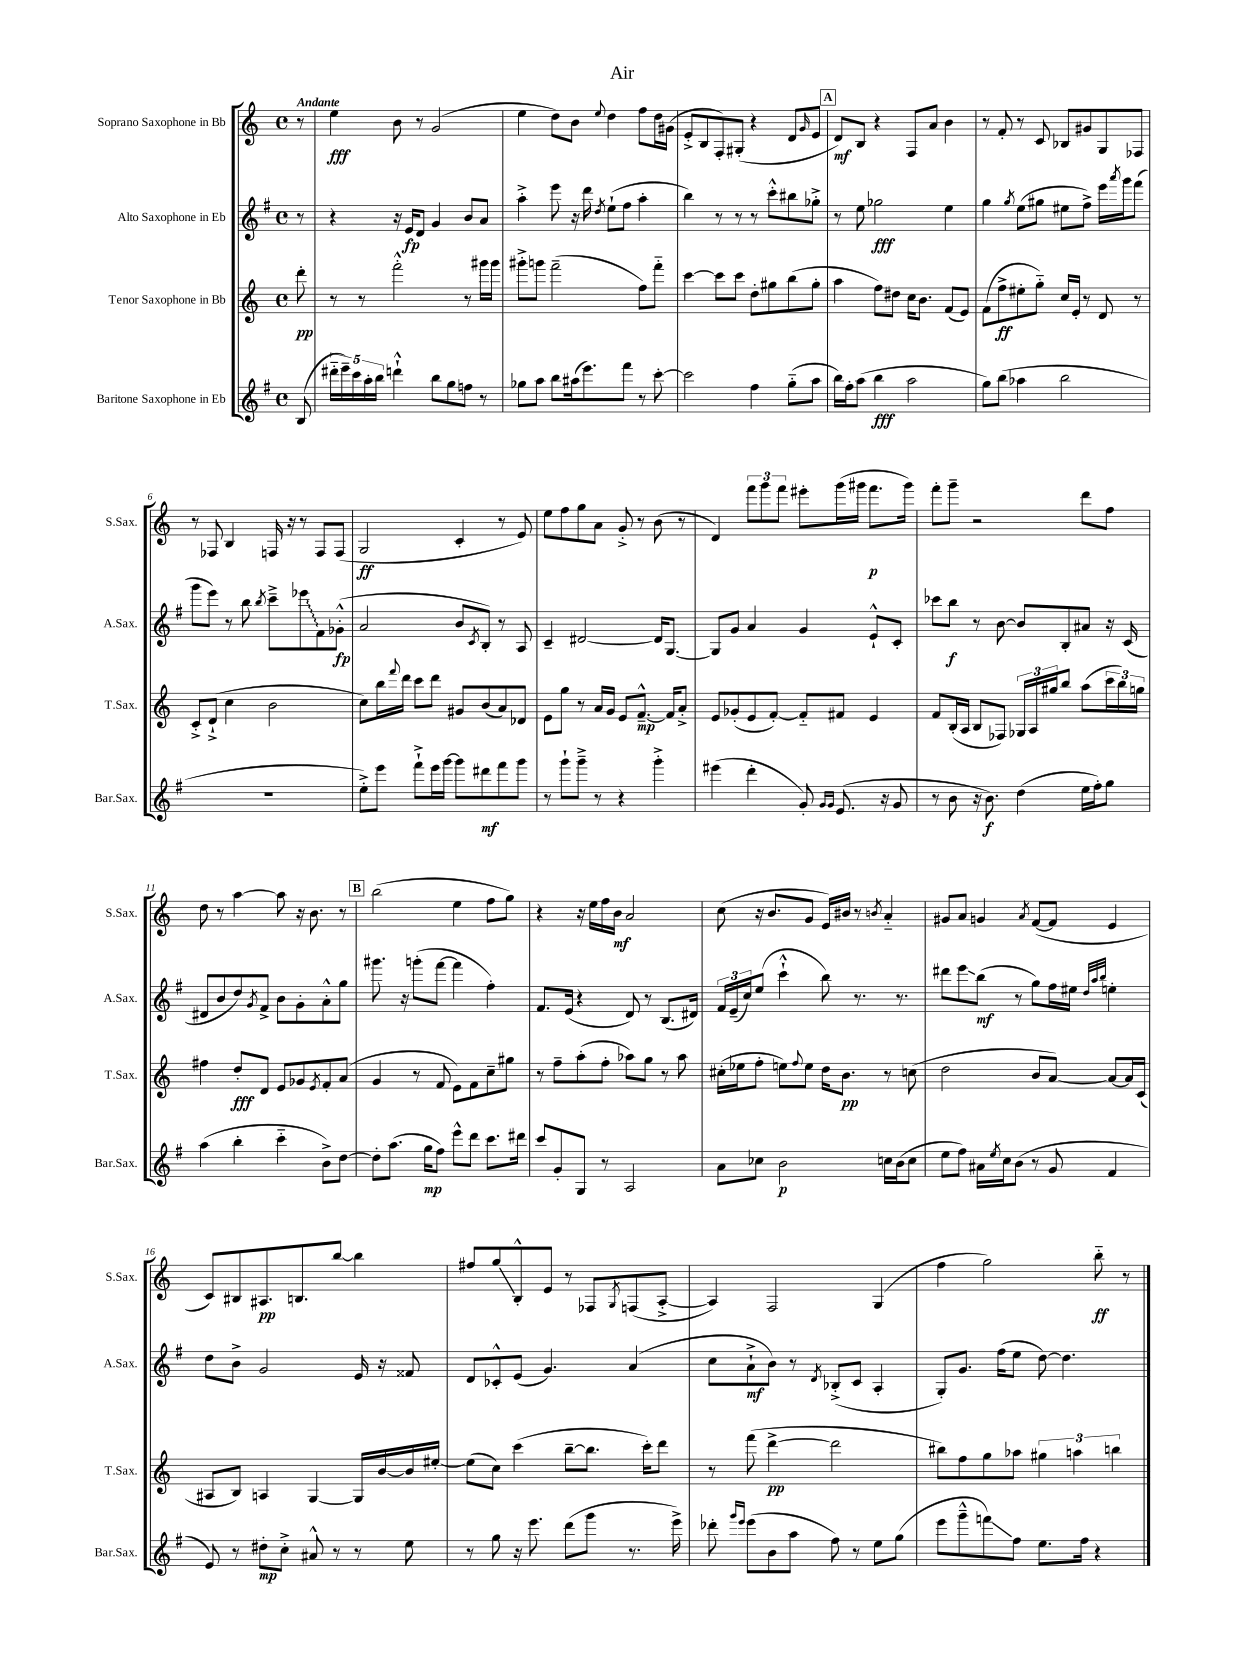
\header { title = "Air" }
<<
\new StaffGroup <<
\new Staff = "s0" \with { instrumentName = "Soprano Saxophone in Bb" shortInstrumentName = "S.Sax." } {
    \clef treble \key c \major \defaultTimeSignature \time 4/4 \partial 8 \tempo "Andante"
    r8 |
    e''4\fff b'8 r8 g'2( |
    e''4 d''8) b'8 \appoggiatura { e''8 } d''4 f''8 d''16 gis'16( |
    e'8-.-> b8 f8-.) gis8-.( r4 d'8 \grace { g'16 } e'8 |
    \mark \markup { \box "A" } d'8\mf) b8 r4 f8 a'8 b'4 |
    r8 f'8-. r8 c'8 bes8 gis'8 g8 fes8 |
    r8 fes8 b4 f16 r16 r8 f8 f8( |
    g2\ff c'4-. r8 e'8) |
    e''8 f''8 g''8 a'8 g'8-.-> r8 b'8( r8 |
    d'4) \tuplet 3/2 { f'''8 g'''8 f'''8 } eis'''8-. g'''16( gis'''16 f'''8.\p gis'''16) |
    f'''8-. g'''8-- r2 d'''8 f''8 |
    d''8 r8 a''4~ a''8 r16 b'8. r8 |
    \mark \markup { \box "B" } b''2( e''4 f''8 g''8) |
    r4 r16 e''16 f''16 b'16\mf a'2 |
    c''8( r16 b'8. g'8 e'16) bis'16 r8 \acciaccatura { b'8 } a'4-_ |
    gis'8 a'8 g'4 \acciaccatura { a'8 } f'8~( f'8 e'4 |
    c'8) bis8 ais8.\pp b8. b''8~ b''4 |
    fis''8 g''8\glissando b8-.-^ e'8 r8 fes8 \acciaccatura { g8 } f8( a8~-.-> |
    a4) f2 g4( |
    f''4 g''2) b''8-_\ff r8 \bar "|." |
}
\new Staff = "s1" \with { instrumentName = "Alto Saxophone in Eb" shortInstrumentName = "A.Sax." } {
    \clef treble \key g \major \defaultTimeSignature \time 4/4 \partial 8
    r8 |
    r4 r16 e'16\fp d'8 g'4 b'8 a'8 |
    a''4-.-> e'''8 r16 d'''16 \acciaccatura { d''8 } e''8-!( fis''8 a''4-. |
    b''4) r8 r8 r8 c'''8-.-^ bis''8 ges''8-.-> |
    \mark \markup { \box "A" } r8 e''8 ges''2\fff e''4 |
    g''4 \acciaccatura { g''8 } e''8( gis''8 eis''8 fis''8->) e'''16 \acciaccatura { a'''8 } g'''16 fis'''8( |
    g'''8 e'''8) r8 b''8 \acciaccatura { b''8 } c'''8---> \once \override Glissando.style = #'zigzag ees'''8\glissando fis'8 ges'8-.-^\fp( |
    a'2 b'8 \acciaccatura { c'8 } b8-.) r8 a8 |
    c'4-- dis'2~ dis'16 g8.~ |
    g8 g'8 a'4 g'4 e'8-!-^ c'8-. |
    ces'''8 b''8\f r8 b'8~ b'8 b8-. ais'8 r16 c'16( |
    dis'8 b'8 d''8) \acciaccatura { g'8 } fis'8-> b'8 g'8-. a'8-.-^ g''8 |
    \mark \markup { \box "B" } gis'''8. r16 g'''8-.( fis'''8~ fis'''4 fis''4-.) |
    fis'8. e'16( r4 d'8) r8 b8.( dis'16) |
    \tuplet 3/2 { fis'16 e'16--( c''16) } e''8( c'''4-!-^ b''8) r8. r8. |
    dis'''8 e'''8\glissando b''8\mf( r8 g''8) fis''16 eis''16 \grace { d''32 a''32 b''32 } e''4-. |
    d''8 b'8-> g'2 e'16 r16 fisis'8 |
    d'8 ces'8-.-^ e'8( g'4.) a'4( |
    c''8 a'8-!->\mf b'8) r8 \acciaccatura { d'8 } bes8-.->( c'8 a4-. |
    g8-.) g'8. fis''16( e''8 d''8~) d''4. \bar "|." |
}
\new Staff = "s2" \with { instrumentName = "Tenor Saxophone in Bb" shortInstrumentName = "T.Sax." } {
    \clef treble \key c \major \defaultTimeSignature \time 4/4 \partial 8
    d'''8-.\pp |
    r8 r8 f'''2-.-^ r8 gis'''16 gis'''16 |
    gis'''8-.-> g'''8 f'''2--( f''8) f'''8-_ |
    c'''4~ c'''8 c'''8 d''8-. gis''8 b''8( gis''8-. |
    \mark \markup { \box "A" } a''4 f''8) dis''8 c''16 b'8. f'8( e'8) |
    f'8( f''8->\ff eis''8-. g''8-_) c''16 e'16-. r8 d'8 r8 |
    c'8-.-> d'8-!->( c''4 b'2 |
    c''8) b''16 \appoggiatura { f'''8 } d'''16 c'''8 d'''8 gis'8 b'8( a'8) des'8 |
    e'8 g''8 r8 a'16 g'16 e'8 f'8.~---^\mp f'16 a'8-.-> |
    e'8 ges'8-.( e'8 f'8~-.) f'8-_ fis'8 e'4 |
    f'8 b16-.( a16 b8 fes8) \tuplet 3/2 { ges16 a16 gis''16 } b''8 a''8( \tuplet 3/2 { c'''16 b''16) g''16 } |
    fis''4 d''8-.\fff d'8 e'8 ges'8 \acciaccatura { e'8 } f'8-. a'8( |
    \mark \markup { \box "B" } g'4 r8 f'8 e'8) f'8 c''8-- gis''8 |
    r8 f''8-- a''8-.( f''8-. aes''8) g''8 r8 aes''8 |
    cis''16-.( ees''16 f''8-. e''8) \appoggiatura { f''8 } e''8 d''16 b'8.\pp r8 c''8( |
    d''2 b'8 a'8~) a'8~ a'16 c'16( |
    ais8 b8) a4 g4~ g16 b'16~ b'16 eis''16~-. |
    eis''8( c''8) c'''4( b''8~-- b''8. c'''16-.) d'''8 |
    r8 f'''8( d'''4~->\pp d'''2 |
    bis''8) f''8 g''8 aes''8 \tuplet 3/2 { gis''4 a''4 b''4 } \bar "|." |
}
\new Staff = "s3" \with { instrumentName = "Baritone Saxophone in Eb" shortInstrumentName = "Bar.Sax." } {
    \clef treble \key g \major \defaultTimeSignature \time 4/4 \partial 8
    b8( |
    \tuplet 5/4 { dis'''16-_ e'''16--) c'''16 a''16-. b''16 } d'''4-!-^ b''8 g''8 f''8 r8 |
    ges''8 a''8 b''8 ais''16( e'''8.) fis'''8 r8 c'''8~-. |
    c'''2 fis''4 g''8-_( a''8 |
    \mark \markup { \box "A" } b''16) fis''16-. a''8( b''4\fff a''2 |
    g''8) b''8( aes''4 b''2 |
    R1 |
    e''8-.->) e'''8 fis'''8-!-> e'''16 g'''16~ g'''8 dis'''8\mf fis'''8 g'''8 |
    r8 g'''8-! g'''8---> r8 r4 g'''4-.-> |
    eis'''4( d'''4-. g'8-.) \grace { g'16 g'16 } e'8.( r16 g'8 |
    r8 b'8 r16 b'8.\f) d''4( e''16 fis''16-.) g''8 |
    a''4( b''4-. c'''4-_ b'8->) d''8~ |
    \mark \markup { \box "B" } d''8-. a''8.( g''16\mp fis''8) e'''8-^ d'''8 c'''8. dis'''16 |
    c'''8 g'8-. g8 r8 a2 |
    a'8 ces''8 b'2\p c''16 b'16( c''8 |
    e''8 fis''8) ais'16 \acciaccatura { e''8 } c''16 b'8( r8 g'8 fis'4 |
    e'8) r8 dis''8-.\mp c''8-.-> ais'8-^ r8 r8 e''8 |
    r8 g''8 r16 e'''8. d'''8( g'''8 r8. e'''16->) |
    des'''8-. \grace { g'''16 e'''16 } e'''8( b'8 a''8 fis''8) r8 e''8 g''8( |
    e'''8 g'''8---^ f'''8\glissando) fis''8 e''8. fis''16 r4 \bar "|." |
}
>>
>>
